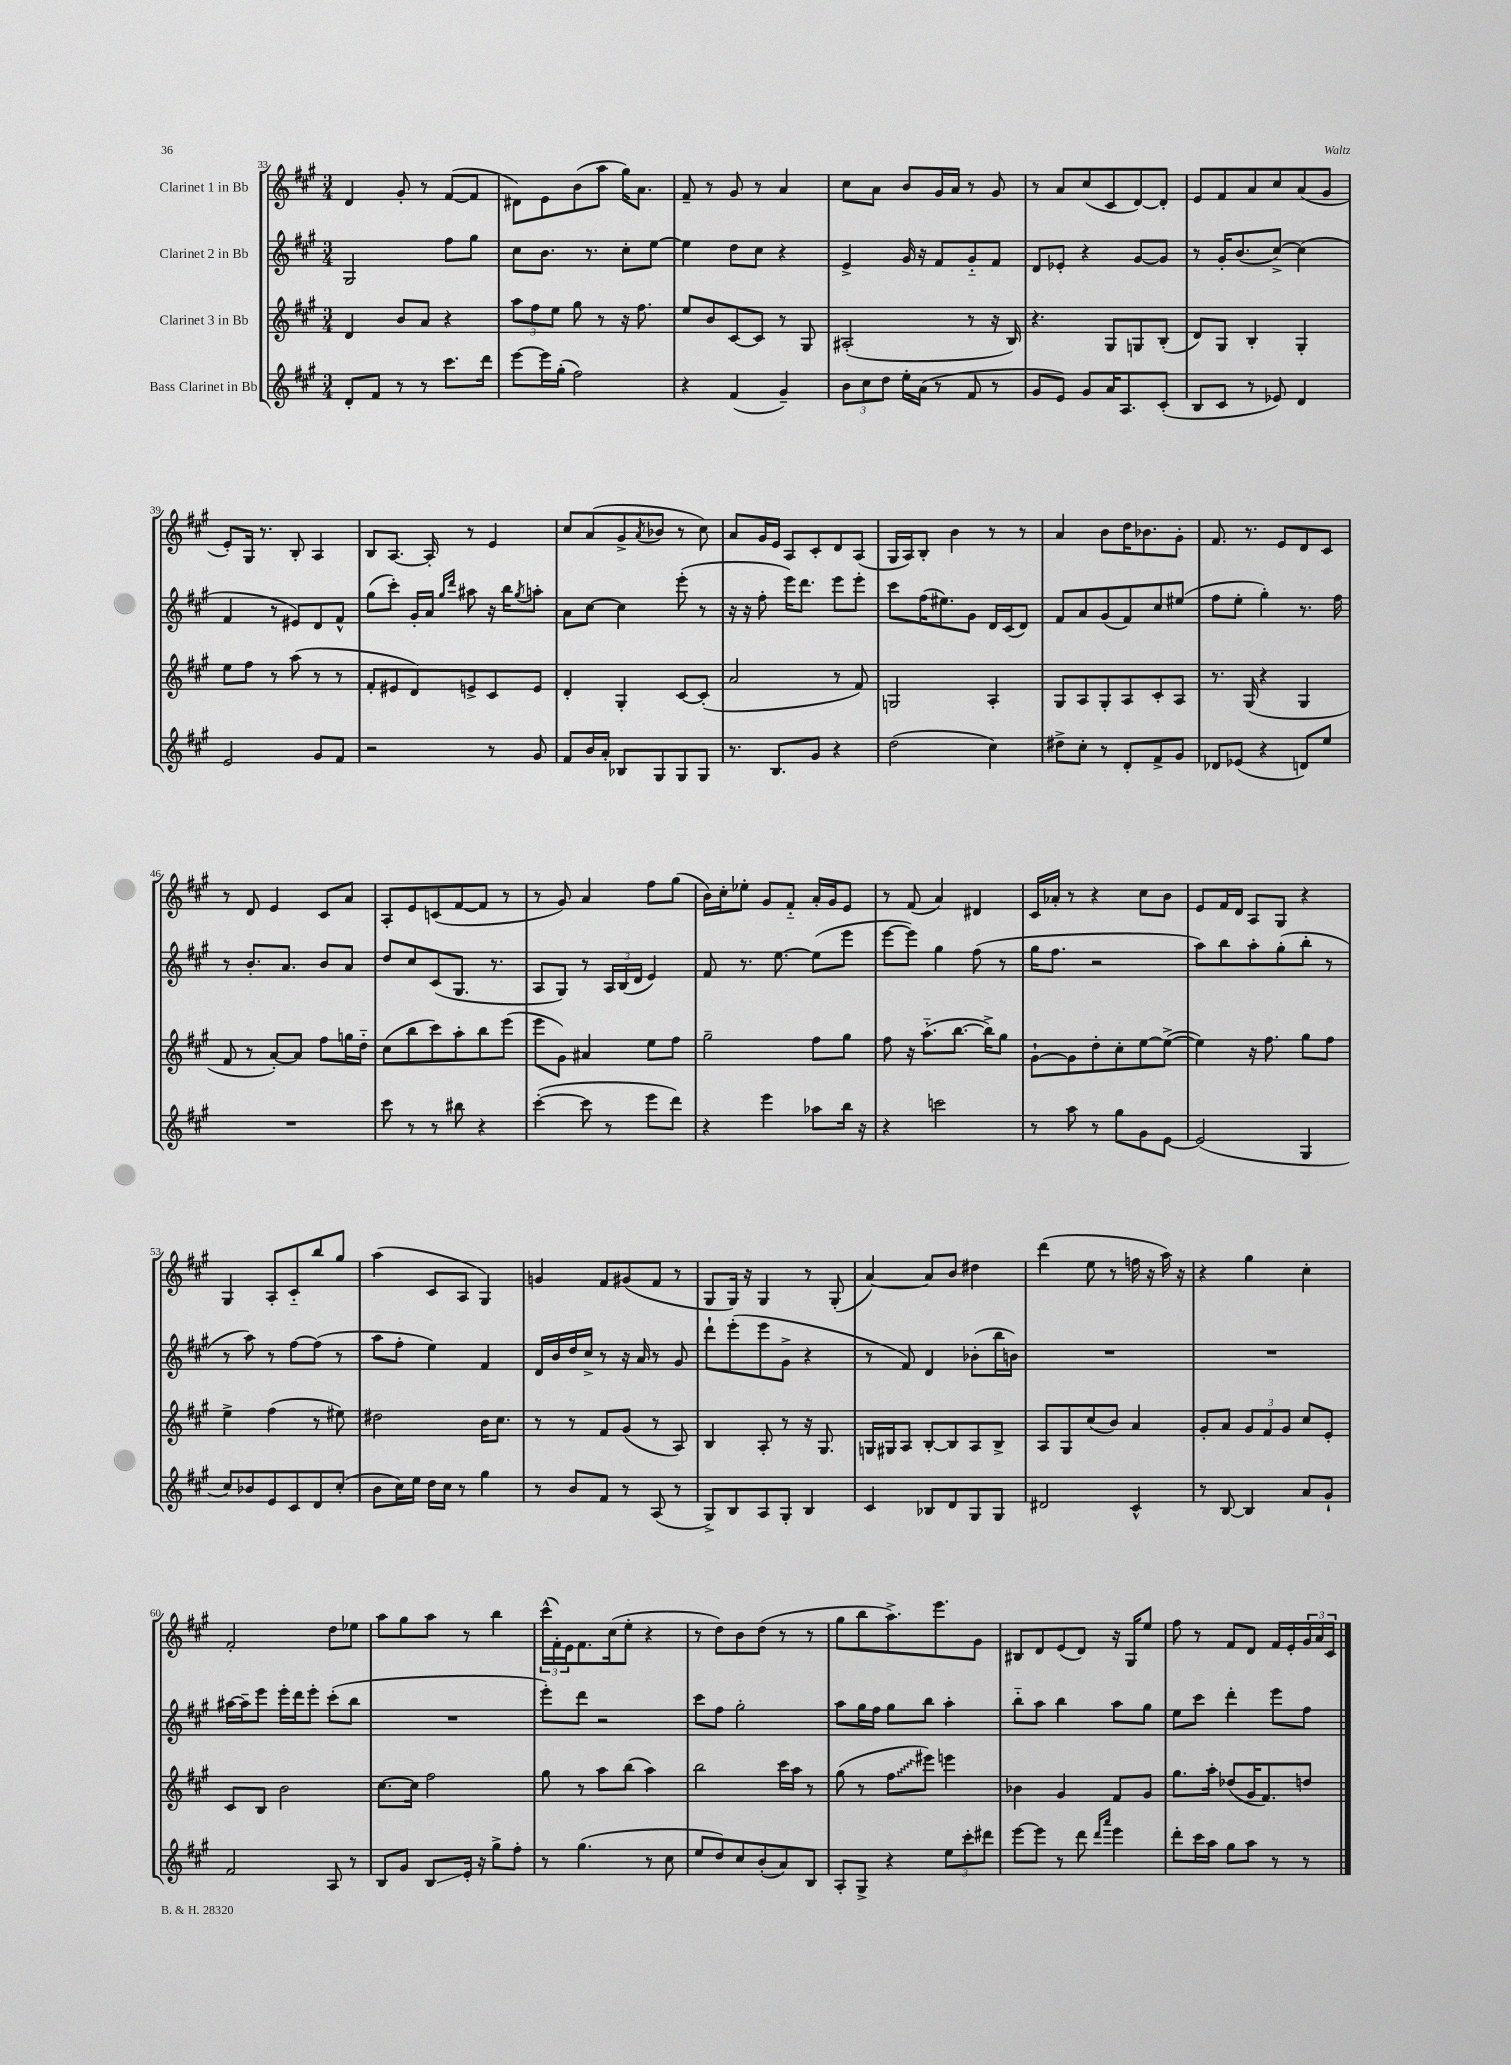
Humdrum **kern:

**kern	**kern	**kern	**kern
*staff4	*staff3	*staff2	*staff1
*clefG2	*clefG2	*clefG2	*clefG2
*k[f#c#g#]	*k[f#c#g#]	*k[f#c#g#]	*k[f#c#g#]
*M3/4	*M3/4	*M3/4	*M3/4
8d'/L	4d/	2G#/	4d/
8f#/J	.	.	.
8r	8b/L	.	8g#'/
8r	8a/J	.	8r
8.ccc#\L	4r	8ff#\L	([8f#/L
.	.	8gg#\J	8f#/]J
16ddd\Jk	.	.	.
=	=	=	=
[8eee\L	12aa\L	8cc#\L	8d#\L)
.	12ff#\	.	.
16eee\]L	.	8.b\J	8e\
.	12ee\J	.	.
(16gg#'\JJ	.	.	.
2ff#\)	8gg#\	.	(8b\
.	.	8.r	.
.	8r	.	8aa\J
.	16r	8cc#'\L	16gg#\LK)
.	8.ff#\	.	8.a\J
.	.	[8ee\J	.
=	=	=	=
4r	8ee/L	4ee\]	8f#~/
.	8b/	.	8r
(4f#/	[8c#/	8dd\L	8g#/
.	8c#/]J	8cc#\J	8r
4g#~/)	8r	4r	4a/
.	8G#/	.	.
=	=	=	=
12b\L	(2A#'/	4e^/	8cc#\L
12cc#\	.	.	.
.	.	.	8a\J
12dd\J	.	.	.
16ee'\LL	.	16g#/	8b/L
(16a\JJ	.	16r	.
8r	.	8f#/L	16g#/L
.	.	.	16a/JJ
8f#/	8r	8g#'~/	8r
8r	16r	8f#/J	8g#/
.	16B/)	.	.
=	=	=	=
8g#/L	4.r	8d/L	8r
8e/J)	.	8e-'/J	8a/L
8g#/L	.	4r	(8cc#/
16a/K	8G#/L	.	8c#/
8.A/	.	.	.
.	8G/	[8g#/L	[8d/)
(8c#'/J	(8B'/J	8g#/]J	8d'/]J
=	=	=	=
8B/L	8d/L)	8r	8e/L
8c#/J	8G#/J	16g#'/LK	8f#/
.	.	(8.b/	.
8r	4B'/	.	8a/
8e-/)	.	[8cc#^/J)	8cc#/
4d/	4G#'/	(4cc#\]	(8a/
.	.	.	8g#/J
=	=	=	=
2e/	8ee\L	4f#/	8e'/L)
.	8ff#\J	.	16G#/Jk
.	.	.	8.r
.	8r	8r	.
.	(8aa\	8e#/L)	8B'/
8g#/L	8r	8d/	4A/
8f#/J	8r	8f#^^/J	.
=	=	=	=
2r	8f#'/L	(8gg#\L	8B/L
.	8e#/	8ccc#'\J)	[8.A/J
.	8d/)	16g#'/LL	.
.	.	16a/JJ	16A'/]
.	.	16qqgg#/LL	.
.	.	16qqddd/JJ	.
.	8e^/	8aa#\	8r
8r	8c#/	16r	4e/
.	.	16bb\LK	.
.	.	8qgg#/	.
8g#/	8e/J	8aa'\J	.
=	=	=	=
8f#/L	4d'/	8a\L	8cc#/L
16b/L	.	[8cc#\J	(8a/
16a'/JJ	.	.	.
8B-/L	4G#'/	4cc#\]	8g#^/
.	.	.	8qa/
8G#/	.	.	8b-/J
8G#/	[8c#/L	(8eee'\	8r
8G#/J	(8c#'/]J	8r	8cc#\)
=	=	=	=
8.r	2a/	16r	8a/L
.	.	16r	.
.	.	8ff#'\	16g#/L
8.B/L	.	.	16e/JJ
.	.	16eee\LK)	8A/L
.	.	8.ddd\J	.
8g#/J	.	.	8c#'/
4r	8r	8eee\L	8d/
.	8f#/)	8eee'\J	(8A/J
=	=	=	=
(2dd\	2G/	8ccc#\L	16G#/LL
.	.	.	16A/J)
.	.	(16ff#\K	8B'/J
.	.	8.ee#\)	.
.	.	.	4b\
.	.	8g#\J	.
4cc#\)	4A'/	16d/LL	8r
.	.	(16c#/J	.
.	.	8d/J)	8r
=	=	=	=
8dd#^\L	8G#/L	8f#/L	4a/
8cc#'\J	8A/	8a/	.
8r	8G#'/	(8g#/	8b\L
8d'/L	8A/	8f#/)	16dd\K
.	.	.	8.b-\
8f#^/	8c#'/	8cc#/	.
8g#/J	8A/J	(8ee#/J	8g#'\J
=	=	=	=
8d-/L	8.r	8ff#\L	8.f#/
(8e-/J	.	8ee'\J	.
.	(16G#/	.	8.r
4r	4r	4gg#'\)	.
.	.	.	8e/L
8d/L)	4G#/	8.r	8d/
8ee/J	.	.	8c#/J
.	.	16ff#\	.
=	=	=	=
2.r	8f#/	8r	8r
.	8r	8.b'/L	8d/
.	[8a'/L)	.	4e/
.	.	8.a/J	.
.	8a/]J	.	.
.	8ff#\L	8b/L	8c#/L
.	16gg\L	8a/J	8a/J
.	16dd'~\JJ	.	.
=	=	=	=
8ccc#\	(8cc#\L	8dd/L	8A'/L
8r	8bb\	8cc#/	8e/
8r	8ccc#\)	(8c#/	(8c/
8bb#\	8aa'\	8.G#/J	[8f#/
4r	8bb\	.	8f#/]J
.	.	8.r	.
.	(8eee\J	.	8r
=	=	=	=
([4ccc#'\	8eee\L	8A/L	8r
.	8g#\J)	8G#/J)	8g#/)
8ccc#\]	4a#/	8r	4a/
8r	.	24A/LL	.
.	.	(24B/	.
.	.	24d/JJ	.
8eee\L	8ee\L	4e/)	8ff#\L
8ddd\J)	8ff#\J	.	(8gg#\J
=	=	=	=
4r	2gg#~\	8f#/	16b\LL)
.	.	.	16cc#'\J
.	.	8.r	8ee-'\J
4eee\	.	.	8g#/L
.	.	[8.ee\	.
.	.	.	8f#'~/J
8aa-\L	8ff#\L	(8ee\]L	16a'/LL
.	.	.	16g#/J
16bb\Jk	8gg#\J	8eee\J	8e/J
16r	.	.	.
=	=	=	=
4r	8ff#\	[8eee\L	8r
.	16r	8eee\]J)	(8f#/
.	(8.aa'~\L	.	.
2ccc\	.	4gg#\	4a/)
.	[8.bb\J	.	.
.	.	(8ff#\	4d#/
.	16bb^\]LK)	.	.
.	8gg#\J	8r	.
=	=	=	=
8r	[8g#`\L	16gg#\LK	16c#/LL
.	.	8.ff#\J	16a-'/JJ
8aa\	8g#\]	.	8r
8r	8dd'\	2r	4r
8gg#\L	8cc#'\	.	.
8g#\	[8ee\	.	8cc#\L
[8e\J	(8ee^\_J	.	8b\J
=	=	=	=
(2e/]	4ee\])	8aa\L)	8e/L
.	.	8bb\	16f#/L
.	.	.	16d/JJ
.	16r	8aa'\	8A/L
.	8.ff#\	.	.
.	.	(8gg#'\	8G#/J
4G#/	8gg#\L	8bb'\J	4r
.	8ff#\J	8r	.
=	=	=	=
8cc#/L)	4ee^\	8r	4G#/
8b-/	.	8aa\)	.
8e/	(4ff#\	8r	8A'/L
8c#/	.	[8ff#\L	8c#'~/
8d/	8r	(8ff#\]J	8bb/
(8cc#'/J	8ee#\)	8r	8gg#/J
=	=	=	=
8b\L	2dd#\	8aa\L	(4aa\
16cc#\L)	.	8ff#'\J	.
16ee\JJ	.	.	.
16dd\LL	.	4ee\)	8c#/L
16cc#\JJ	.	.	.
8r	.	.	8A/J
4gg#\	16b\LK	4f#/	4G#/)
.	8.cc#\J	.	.
=	=	=	=
8r	8r	16d/LL	4g/
.	.	16b/	.
8b/L	8r	16dd/	.
.	.	16cc#^/JJ	.
8f#/J	8f#/L	8r	8f#/L
8r	(8g#/J	16r	(8g#/
.	.	16a/	.
(8A/	8r	8r	8f#/J
8r	8A/)	8g#/	8r
=	=	=	=
8G#^/L)	4B/	8ddd`\L	8G#/L
8B/	.	(8eee'\	16G#/Jk)
.	.	.	16r
8A/	8A'/	8eee\	4G#/
8G#'/J	8r	8g#^\J	.
4B/	16r	4r	8r
.	8.G#/	.	.
.	.	.	(8G#'/
=	=	=	=
4c#/	16G/LL	8r	[4a/)
.	16G#/J	.	.
.	8A/J	8f#/)	.
8B-/L	[8B'/L	4d/	8a/]L
8d/	8B/]	.	8b/J
8G#/	8A/	(8b-'\L	4dd#\
8G#/J	8B^/J	16bb\L	.
.	.	16b\JJ)	.
=	=	=	=
2d#/	8A/L	2.r	(4ddd\
.	8G#/	.	.
.	(8cc#/	.	8ee\
.	8b/J)	.	8r
4c#^^/	4a/	.	16ff\
.	.	.	16r
.	.	.	16aa\)
.	.	.	16r
=	=	=	=
8r	8g#'/L	2.r	4r
[8B/	8a/J	.	.
4B/]	12g#/L	.	4gg#\
.	12f#/	.	.
.	12g#/J	.	.
8a/L	8cc#/L	.	4cc#'\
8g#`/J	8e'/J	.	.
=	=	=	=
2f#/	8c#/L	[16aa#\LL	2f#'/
.	.	16aa#~\]J	.
.	8B/J	8eee\J	.
.	2b\	16eee'\LL	.
.	.	16ddd\J	.
.	.	8eee'\J	.
8A/	.	(8ccc#'\L	8dd\L
8r	.	8bb\J	8ee-\J
=	=	=	=
8B/L	[8.cc#\L	2.r	8aa\L
8g#/J	.	.	8gg#\
.	16cc#\]Jk	.	.
8B/L	2ff#\	.	8aa\J
16e'/Jk	.	.	8r
16r	.	.	.
8gg#^\L	.	.	4bb\
8ff#'\J	.	.	.
=	=	=	=
8r	8gg#\	8eee'\L)	(24ccc#^^\LL
.	.	.	24f#'\)
.	.	.	24e\J
(4.gg#\	8r	8ddd\J	8.f#\
.	8aa\L	2r	.
.	.	.	(16cc#\k
.	(8bb\J	.	8ee'\J
8r	4aa\)	.	4r
8cc#\	.	.	.
=	=	=	=
8ee/L	2bb\	8ccc#\L	8r
8dd/)	.	8ff#\J	8dd\L)
8cc#/	.	2gg#'\	8b\
(8b'/	.	.	(8dd\J
8a/)	16ccc#\LL	.	8r
.	16aa\JJ	.	.
8B/J	8r	.	8r
=	=	=	=
8A'/L	(8gg#\	8aa\L	8gg#\L
8G#^/J	8r	16gg#\L	8bb\
.	.	16ff#\JJ	.
4r	8ff#\L	8gg#\L	8.aa^\)
.	8eee#\J)	8bb\J	.
.	.	.	8.eee\
12ee\L	4eee\	4aa'\	.
12ccc#'\	.	.	.
.	.	.	8g#\J
12ddd#\J	.	.	.
=	=	=	=
[8eee\L	4b-\	8bb'~\L	8B#/L
8eee\]J	.	8aa\J	8d/
8r	4g#/	4bb\	(8e/
8ddd\	.	.	8d/J)
16qqddd/LL	.	.	.
16qqaaa/JJ	.	.	.
4eee\	8f#/L	8aa\L	16r
.	.	.	16G#/LK
.	8g#/J	8gg#\J	8ee/J
=	=	=	=
8ddd'\L	8.gg#\L	8ee\L	8ff#\
16ccc#\L	.	8ccc#\J	8r
16aa\JJ	16aa'\Jk	.	.
8gg#\L	(8dd-/L	4ddd'\	8f#/L
8aa\J	16g#/K	.	8d/J
.	8.f#/)	.	.
8r	.	8eee\L	16f#/LL
.	.	.	16e'/
8r	8dd/J	8ff#\J	24g#/
.	.	.	24a/
.	.	.	24c#/JJ
==	==	==	==
*-	*-	*-	*-
